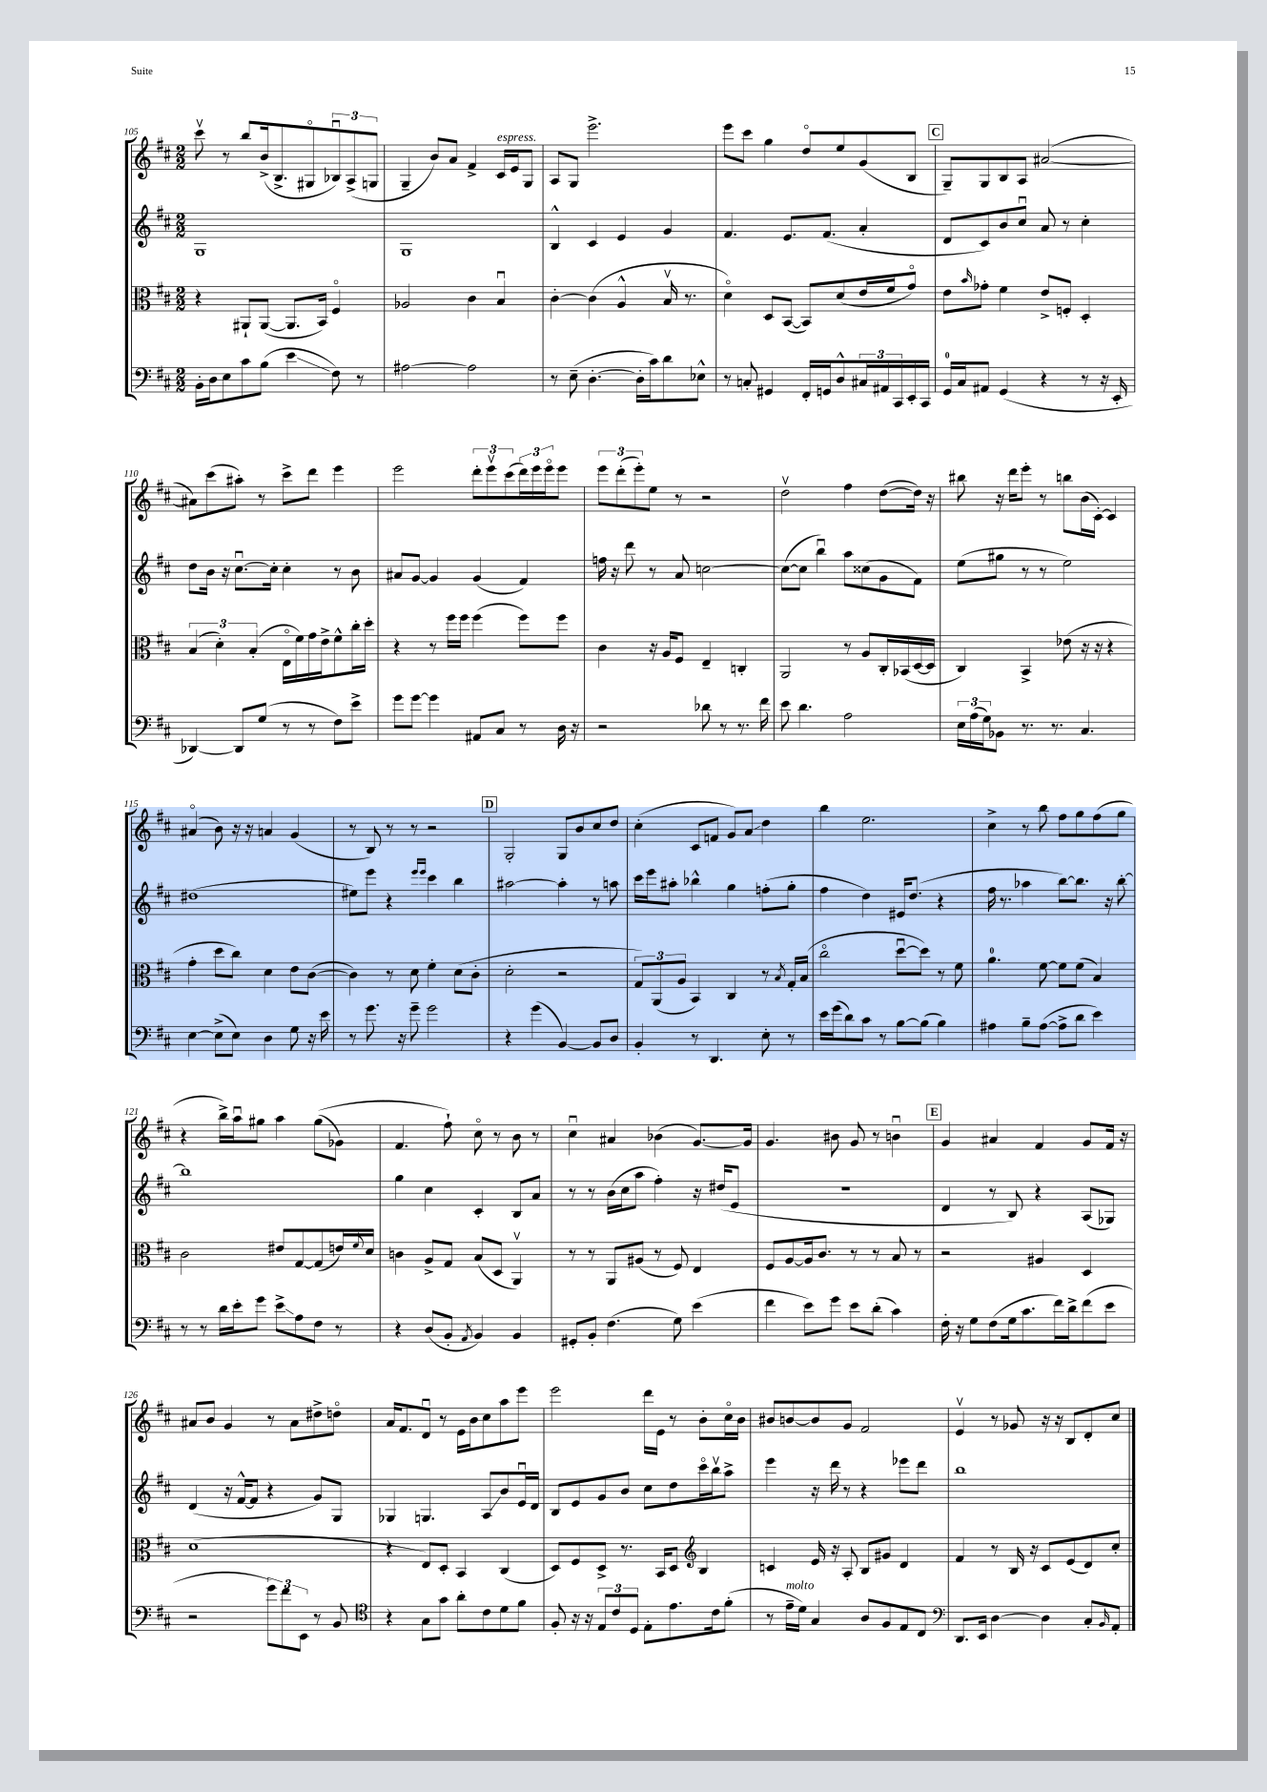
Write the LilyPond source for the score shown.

<<
\new StaffGroup <<
\new Staff = "s0" {
    \clef treble \key d \major \numericTimeSignature \time 2/2
    cis'''8\upbow r8 b''8 b'16->( b8.-> gis8\flageolet \tuplet 3/2 { bes8\downbow) a8->( g8 } |
    g4-- b'8) a'8 fis'4-> cis'16^\markup { \italic "espress." } e'16 g8 |
    a8 g8 e'''2.-> |
    e'''8 cis'''8 g''4 d''8\flageolet e''8 g'8( b8 |
    \mark \markup { \box "C" } g8--) g8 b8 a8 ais'2~( |
    ais'8) cis'''8( ais''8-.) r8 cis'''8-> d'''8 e'''4 |
    e'''2 \tuplet 3/2 { d'''8-. e'''8\upbow cis'''8( } \tuplet 3/2 { d'''16) e'''16 e'''16\flageolet } e'''8 |
    \tuplet 3/2 { e'''8 d'''8-.( e'''8-.) } e''8 r8 r2 |
    d''2\upbow fis''4 d''8~( d''16) r16 |
    bis''8 r16 d'''16 e'''8-. r8 b''8 b'16( cis'16~-.) cis'4 |
    ais'4\flageolet( b'8) r16 r16 a'4 g'4( |
    r8 b8) r8 r8 r2 |
    \mark \markup { \box "D" } g2-. g8 b'8 cis''8 d''8 |
    cis''4-.( cis'8 f'8 g'8) a'8\glissando d''4 |
    b''4 e''2. |
    cis''4-> r8 b''8 fis''8 g''8 fis''8( g''8 |
    r4 b''16->) a''16\downbow gis''8 a''4 gis''8(\( ges'8) |
    fis'4. fis''8-!\) cis''8\flageolet r8 b'8 r8 |
    cis''4\downbow ais'4 bes'4( g'8.~) g'16 |
    g'4. bis'8 g'8 r8 b'4\downbow |
    \mark \markup { \box "E" } g'4 ais'4 fis'4 g'8 fis'16 r16 |
    ais'8 b'8 g'4 r8 ais'8 dis''8-> d''8\flageolet |
    a'16 fis'8. d'8\downbow r8 e'16 b'16 cis''8 a''8 e'''8 |
    e'''2 d'''16 e'16 r8 b'8-. cis''16\flageolet b'16 |
    bis'8 b'8~ b'8 g'8 fis'2 |
    e'4\upbow r8 ges'8 r16 r16 b8 d'8-. cis''8 \bar "|." |
}
\new Staff = "s1" {
    \clef treble \key d \major \numericTimeSignature \time 2/2
    g1 |
    g1 |
    b4-^ cis'4 e'4 g'4 |
    fis'4. e'8. fis'8.( a'4-. |
    \mark \markup { \box "C" } d'8 cis'8) b'8 cis''8\downbow a'8 r8 cis''4-. |
    d''8 b'16 r16 cis''8.~\downbow cis''16-. cis''4-. r8 b'8 |
    ais'8 g'8~ g'4 g'4( fis'4) |
    f''16 r16 d'''8 r8 a'8 c''2~ |
    c''8~( c''8 b''4\downbow) a''8 cisis''8( g'8 fis'8) |
    e''8( gis''8 r8 r8 e''2) |
    dis''1( |
    eis''8) e'''8 r4 \grace { e'''16 e'''16 } cis'''4 b''4 |
    \mark \markup { \box "D" } ais''2~ ais''4-. r8 a''8 |
    cis'''16 e'''16 ais''8-. bes''4-^ g''4 f''8-.( g''8-. |
    fis''4 d''4) eis'16 d''8.( r4 |
    fis''16 r8. aes''4 b''8~) b''8. r16 b''8~-. |
    b''1 |
    g''4 cis''4 cis'4-. b8 a'8 |
    r8 r8 b'16( cis''16 a''8 fis''4-.) r16 dis''16( e'8 |
    r1 |
    \mark \markup { \box "E" } d'4 r8 b8) r4 a8( ges8) |
    d'4( r16 fis'16~-^ fis'8 r4 g'8) g8 |
    ges4 g4. a8\glissando b'8 e'16\downbow d'16 |
    b8 e'8 g'8 b'8 cis''8 d''8 cis'''16\flageolet b''16\upbow a''8-> |
    e'''4 r16 d'''16 r8 r4 ees'''8 d'''8 |
    b''1 \bar "|." |
}
\new Staff = "s2" {
    \clef alto \key d \major \numericTimeSignature \time 2/2
    r4 ais,8-! ais,8~( ais,8. b,16) fis4\flageolet |
    aes2 cis'4 b4\downbow |
    cis'4~-. cis'4( a4-^ b16\upbow r8. |
    d'4\flageolet) d8 b,8~( b,8) d'8( e'16 fis'16 g'8\flageolet) |
    \mark \markup { \box "C" } e'8 \grace { b'16 } ges'8-. fis'4 e'8-> f8-. d4-. |
    \tuplet 3/2 { b4( d'4-.) b4-.( } e16\flageolet fis'16) g'16 e'16-> fis'8-^ cis''16-. d''16-. |
    r4 r8 fis''16 fis''16 fis''4( fis''8) fis''8 |
    cis'4 r16 a16 fis8 e4-- c4-. |
    a,2 r8 a8 cis16-. bes,16( d16~ d16 |
    cis4) b,4-> ees'8( r16 r16 r4 |
    g'4-. d''8 cis''8) d'4 e'8 cis'8~( |
    cis'4) r8 d'8 fis'4-. d'8( cis'8-. |
    \mark \markup { \box "D" } d'2-. r2 |
    \tuplet 3/2 { g8) a,8( a8 } b,4) cis4 r8 \acciaccatura { b8 } g16-. b16( |
    cis''2\flageolet d''8~\downbow d''8) r8 fis'8 |
    a'4.-0 fis'8~ fis'8 fis'8( b4) |
    cis'2 eis'8 g8~ g8( e'16) \appoggiatura { fis'8 } d'16 |
    c'4 a8-> g8 b8( d8 a,4\upbow) |
    r8 r8 a,8 ais8( r8 fis8) e4 |
    fis8 a8~ a16 cis'8. r8 r8 b8 r8 |
    \mark \markup { \box "E" } r2 ais4 d4 |
    d'1( |
    r4 e8) d8-. b,4 cis4( |
    d8) fis8 d8-> r8. b,16 d8 \clef treble b4 |
    c'4 e'16 r16 a8-. b8 gis'8 d'4 |
    fis'4 r8 b16 r16 cis'8 e'8( d'8) cis''8-. \bar "|." |
}
\new Staff = "s3" {
    \clef bass \key d \major \numericTimeSignature \time 2/2
    b,16-. d16 e8 cis'8 b8( e'4\glissando fis8) r8 |
    ais2~ ais2 |
    r8 e8--( d4.~-. d16-. cis'16) d'8 ees8-^ |
    r8 c8-. gis,4 fis,16-. g,16 d8-^ \tuplet 3/2 { cis16 ais,16 cis,16 } e,16-. cis,16 |
    \mark \markup { \box "C" } g,16-0 cis16 ais,8 g,4( r4 r8 r16 e,16-. |
    des,4~) des,8 g8( r8 r8 fis8) e'8-> |
    g'8 g'8~ g'4 ais,8 cis8 r8 d16 r16 |
    r2 des'8 r8 r8. fis'16 |
    e'8 d'4. a2 |
    \tuplet 3/2 { e16 a16( g16) } bes,8 r8. r8. cis4. |
    e4~ e8->( e8) d4 g8 r16 e'16 |
    r8 g'8. r16 g'8-- g'2 |
    \mark \markup { \box "D" } r4 g'4( b,4~) b,8 d8 |
    b,4-. r8 d,4. e8-. r8 |
    e'16 g'16( d'8) cis'8 r8 b8~ b8( b4) |
    ais4 b8-- ais8~( ais8-> d'8 e'4) |
    r8 r8 d'16 e'16-. g'8 e'8->\glissando a8 fis8 r8 |
    r4 d8( b,8-. \acciaccatura { a,8 } b,4) b,4 |
    gis,8-. b,8-. fis4.( g8) e'4( |
    fis'4 e'8) g'8 e'8 d'8-.( cis'4) |
    \mark \markup { \box "E" } fis16-. r16 g8 fis8( g16 cis'8. fis'16) d'16-> fis'8( e'8 |
    r2 \tuplet 3/2 { g'8) fis'8 e,8 } r8 b,8 |
    \clef tenor r4 g8 g'8 a'8-. cis'8 d'8 fis'8 |
    fis8-. r16 r16 \tuplet 3/2 { e8 cis'8 d8 } e8-. e'8. cis'16 fis'8-.( |
    r8 e'16--^\markup { \italic "molto" } d'16) g4 a8 fis8 e8 cis8 |
    \clef bass d,8. e,16 d4~ d4 cis8-. \grace { b,16 } a,8-. \bar "|." |
}
>>
>>
\layout { \context { \Score currentBarNumber = #105 } }
